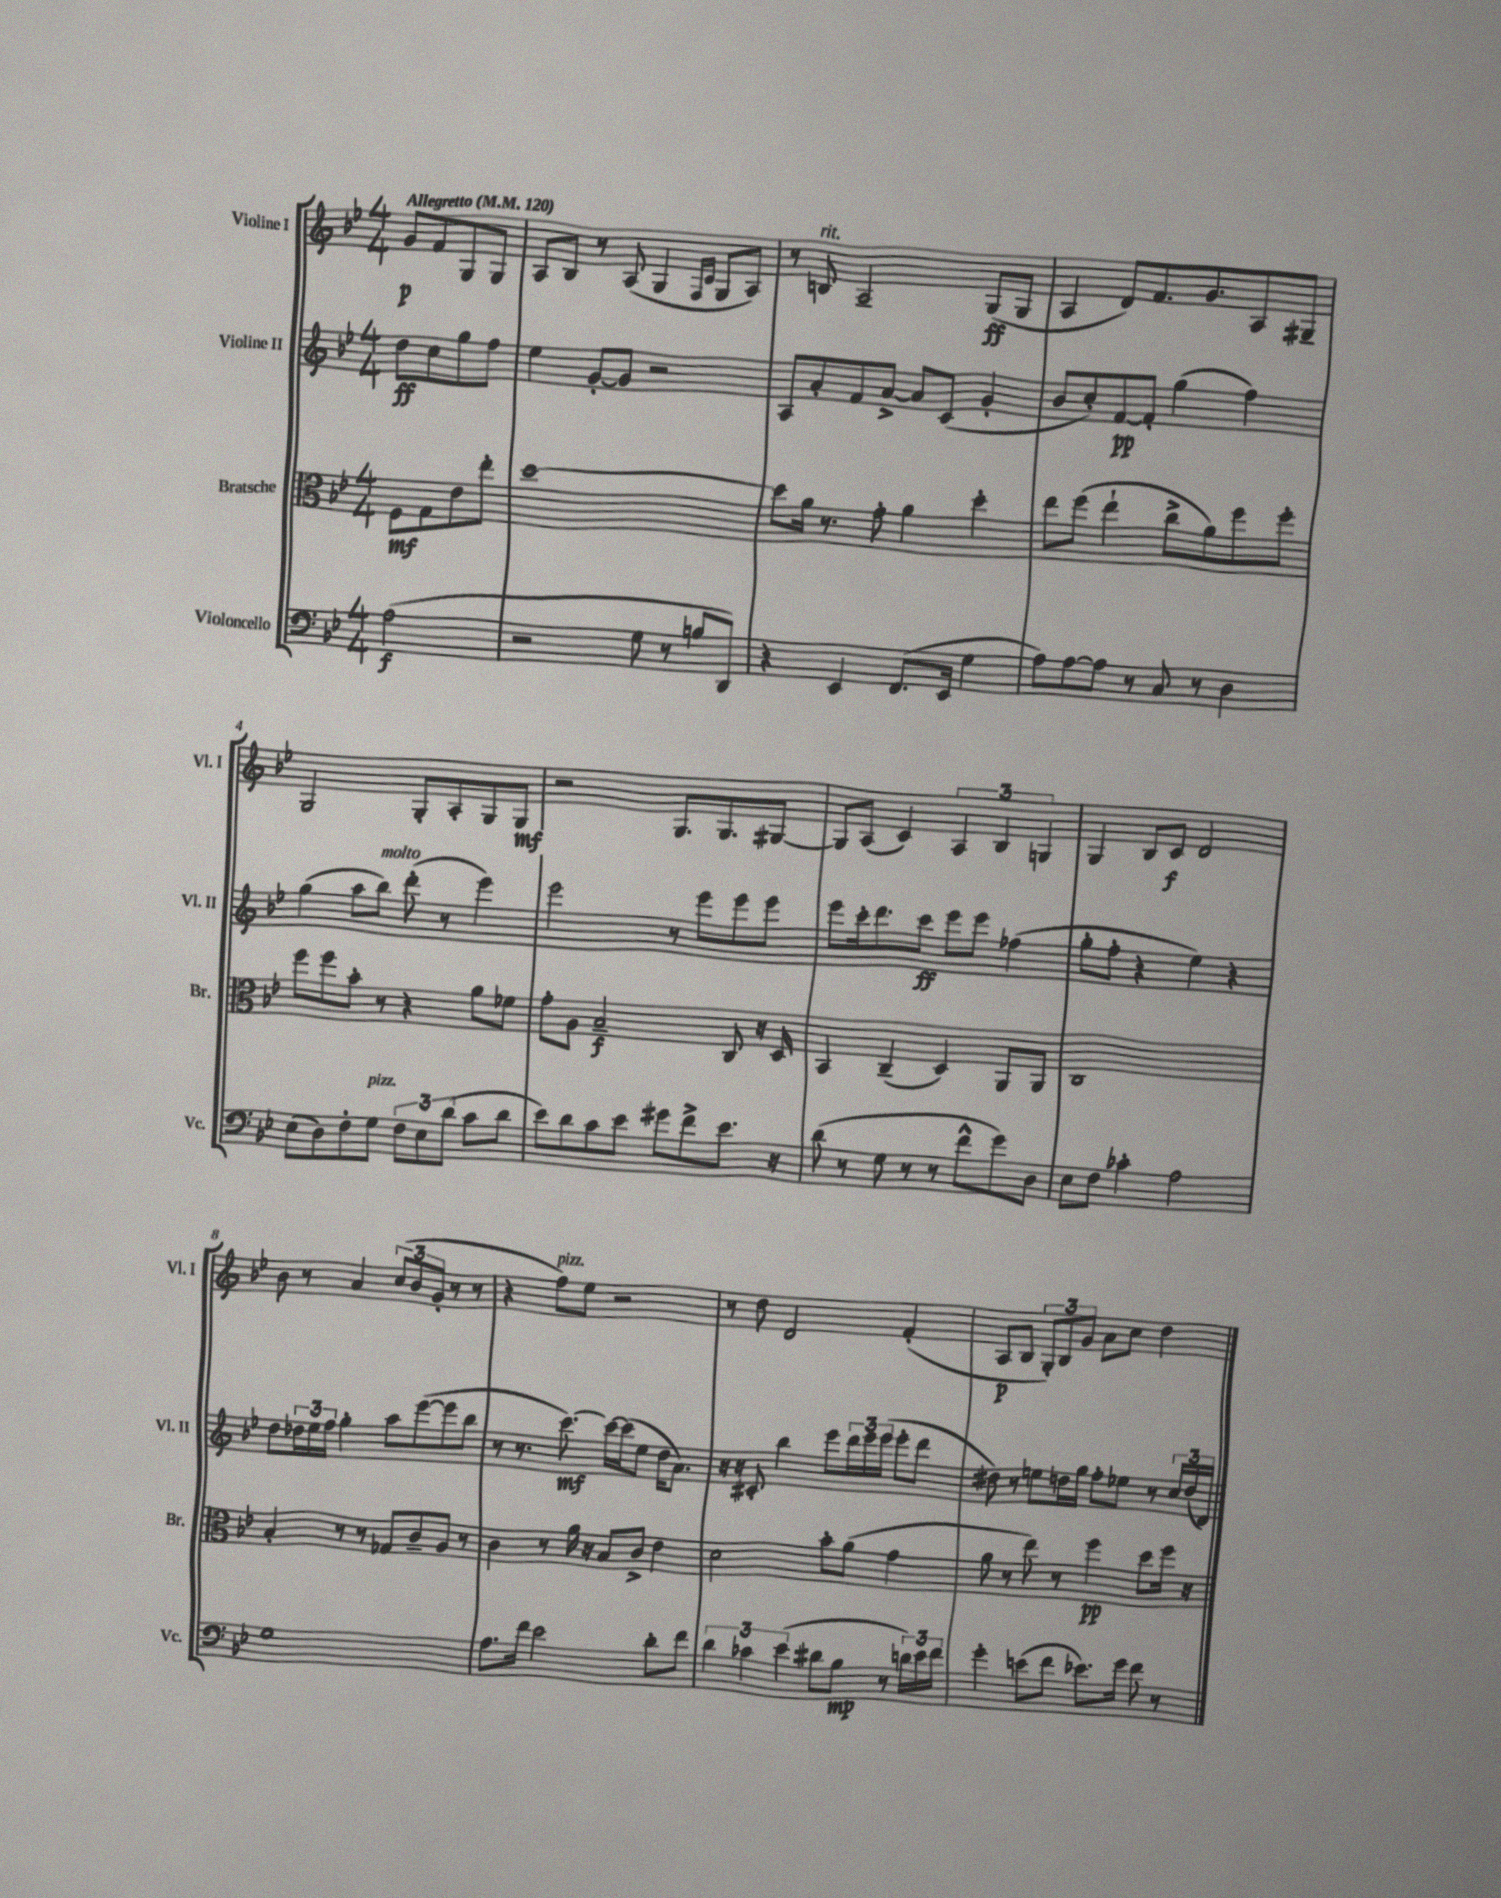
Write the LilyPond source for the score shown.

<<
\new StaffGroup <<
\new Staff = "s0" \with { instrumentName = "Violine I" shortInstrumentName = "Vl. I" } {
    \clef treble \key bes \major \numericTimeSignature \time 4/4 \partial 2 \tempo "Allegretto" 4 = 120
    g'8\p f'8 g8 g8 |
    a8 bes8 r8 a8( g4 \grace { f16 c'16 } g8 a8) |
    r8 b8^\markup { \italic "rit." } a2-- g8\ff( g8 |
    a4 d'8) f'8. g'8. a8 gis8-- |
    g2 g8-. a8-. g8 g8\mf |
    r2 g8. g8. gis8~ |
    gis8 a8( c'4) \tuplet 3/2 { a4 bes4 g4 } |
    g4 bes8 c'8\f d'2 |
    bes'8 r8 a'4 \tuplet 3/2 { c''8( bes'8 g'8-. } r8 r8 |
    r4 f''8^\markup { \italic "pizz." }) ees''8 r2 |
    r8 d''8 d'2 f'4-.( |
    a8\p bes8 \tuplet 3/2 { g8-.) bes8 g'8 } a'8 c''8 d''4 \bar "|." |
}
\new Staff = "s1" \with { instrumentName = "Violine II" shortInstrumentName = "Vl. II" } {
    \clef treble \key bes \major \numericTimeSignature \time 4/4 \partial 2
    d''8\ff c''8 g''8 f''8 |
    ees''4 g'8~-. g'8 r2 |
    a8 a'8-. f'8 a'8~-> a'8 c'8( g'4-. |
    bes'8 c''8-.) f'8~\pp f'8-. g''4( f''4) |
    g''4( a''8 bes''8^\markup { \italic "molto" }) d'''8-.( r8 ees'''4) |
    ees'''2 r8 ees'''8 ees'''8 ees'''8 |
    ees'''8 c'''16-. d'''8. c'''8\ff ees'''8 ees'''8 fes''4( |
    g''8-. f''8-. r4 ees''4) r4 |
    d''8 \tuplet 3/2 { des''16 ees''16 f''16 } g''4-. a''8 ees'''8~( ees'''8 bes''8 |
    r8 r8. c'''8.~\mf) c'''16~ c'''16( ees''8 d''16 a'8.) |
    r16 r16 cis'8-. bes''4 ees'''8 \tuplet 3/2 { d'''16 ees'''16 ees'''16( } ees'''8-. d'''8 |
    dis''8) r8 e''8 d''16 g''16 f''8-. ees''8 r8 \tuplet 3/2 { c''16 d''16( d'16) } \bar "|." |
}
\new Staff = "s2" \with { instrumentName = "Bratsche" shortInstrumentName = "Br." } {
    \clef alto \key bes \major \numericTimeSignature \time 4/4 \partial 2
    f8\mf g8 ees'8 ees''8-. |
    d''1~ |
    d''8 a'16 r8. g'8-. a'4 d''4-. |
    ees''8 f''8( ees''4-! c''8-> a'8) f''8 f''8-. |
    f''8 f''8 bes'8-. r8 r4 a'8 fes'8 |
    g'8-. a8 bes2--\f c8 r16 d16 |
    bes,4 c4--( d4) a,8 a,8 |
    c1 |
    bes4-. r8 r8 ges8 c'8-- a8 r8 |
    c'4 r8 a'16 r16 bes8 c'8-> ees'4 |
    d'2 bes'8-. a'8( g'4 |
    a'8 r8 ees''8) r8 f''4\pp d''8 f''16 r16 \bar "|." |
}
\new Staff = "s3" \with { instrumentName = "Violoncello" shortInstrumentName = "Vc." } {
    \clef bass \key bes \major \numericTimeSignature \time 4/4 \partial 2
    a2\f( |
    r2 g8 r8 b8 d,8) |
    r4 ees,4 f,8.( ees,16 g4 |
    a8) a8~ a8 r8 c8 r8 d4 |
    ees8( d8) f8-. g8^\markup { \italic "pizz." } \tuplet 3/2 { f8 ees8 d'8( } c'8 d'8 |
    ees'8) d'8 c'8 ees'8 gis'8 f'8-> ees'8. r16 |
    d'8( r8 g8 r8 r8 f'8-^ g'8) d8 |
    ees8 f8 ces'4-. a2 |
    g1 |
    a8. f'16 ees'2 d'8-. f'8 |
    \tuplet 3/2 { d'4 ces'4 ees'4( } dis'8 bes8\mp r8 \tuplet 3/2 { d'16) ees'16 f'16 } |
    g'4-. e'8( f'8 ees'8.) g'16 f'8 r8 \bar "|." |
}
>>
>>
